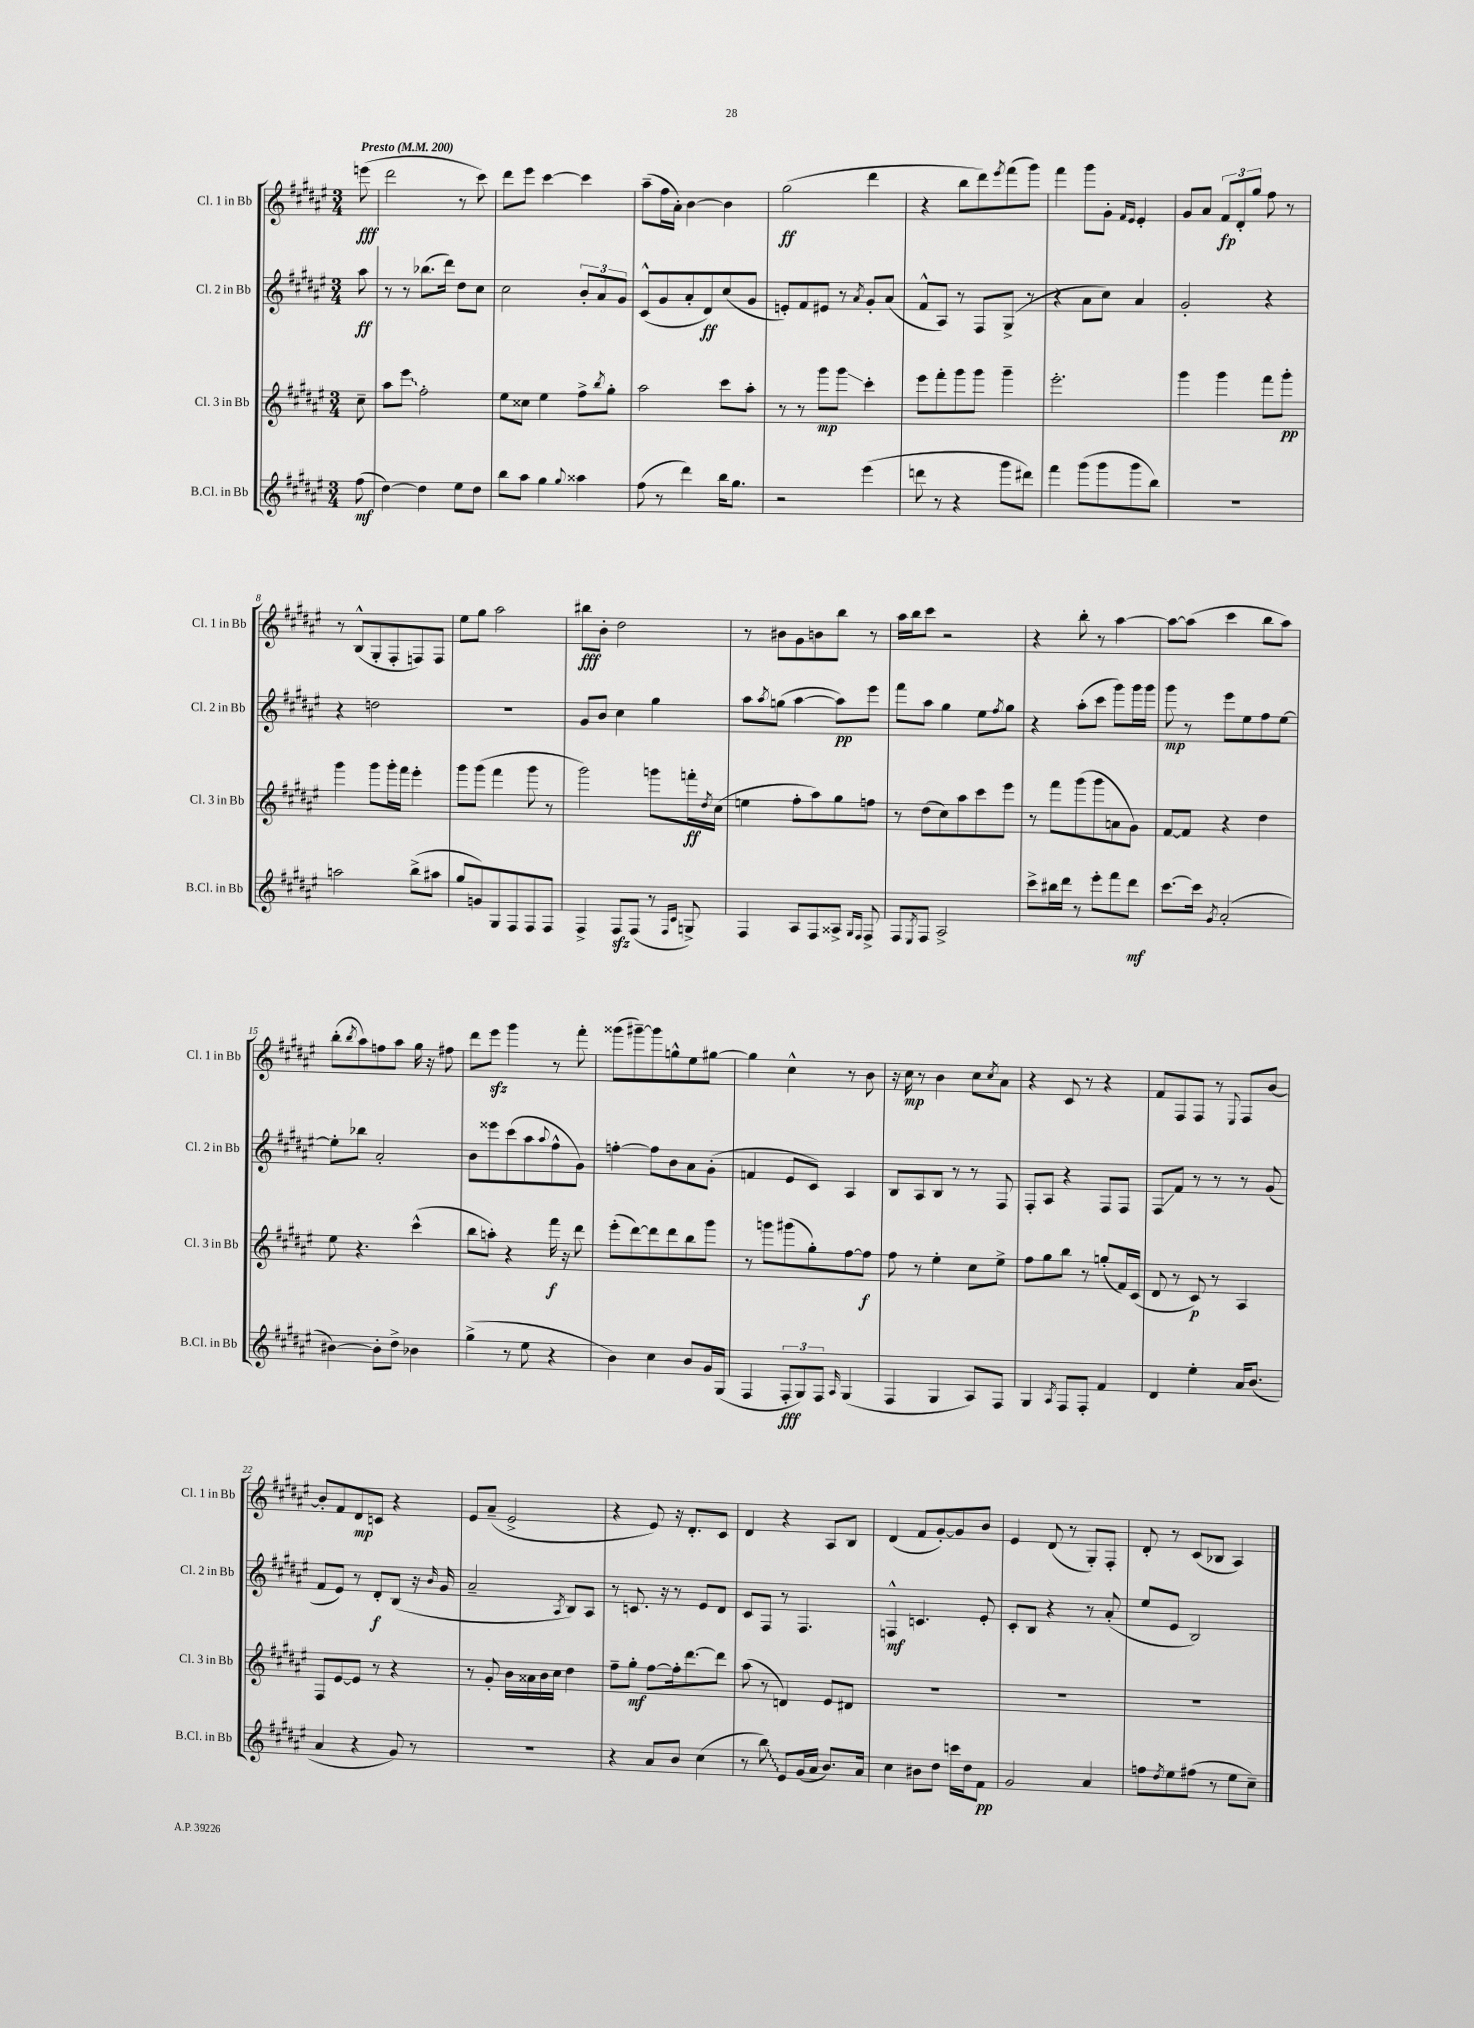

**kern	**kern	**kern	**kern
*staff4	*staff3	*staff2	*staff1
*clefG2	*clefG2	*clefG2	*clefG2
*k[f#c#g#d#a#e#]	*k[f#c#g#d#a#e#]	*k[f#c#g#d#a#e#]	*k[f#c#g#d#a#e#]
*M3/4	*M3/4	*M3/4	*M3/4
*MM200	*MM200	*MM200	*MM200
(8ff#\	8cc#~\	8aa#\	(8eee\
=	=	=	=
[4dd#\)	8aa#\L	8r	2ddd#\
.	8eee#\J	8r	.
4dd#\]	2ff#'\	(8.bb-\L	.
.	.	16ddd#\Jk)	.
8ee#\L	.	8dd#\L	8r
8dd#\J	.	8cc#\J	8ccc#\)
=	=	=	=
8bb\L	8ee#\L	2cc#\	8ddd#\L
8aa#\J	8cc##\J	.	8eee#\J
4gg#\	4ee#\	.	[4ccc#\
8qqgg#/	.	.	.
4aa##\	8ff#^\L	12b'/L	4ccc#\]
.	.	12a#/	.
.	8qbb/	.	.
.	8gg#'\J	.	.
.	.	12g#/J	.
=	=	=	=
(8ff#\	2aa#\	(8c#^^/L	(8aa#~\L
8r	.	8g#/	16ff#\L
.	.	.	16a#'\JJ)
4ddd#\)	.	8a#'/	[4b\
.	.	8d#/)	.
16bb\LK	8ccc#\L	(8cc#/	4b\]
8.gg#\J	.	.	.
.	8aa#'\J	8g#/J	.
=	=	=	=
2r	8r	8e'/L)	(2gg#\
.	8r	8f#/	.
.	8ggg#\L	8e#/J	.
.	8ggg#\J	8r	.
.	.	8qa#/	.
(4eee#\	4ccc#'\	8g#'/L	4ddd#\
.	.	(8a#/J	.
=	=	=	=
8ddd\	8eee#\L	8f#^^/L	4r
8r	8fff#'\	8A#/J)	.
4r	8ggg#\	8r	8bb\L
.	8ggg#\J	8F#/L	8ddd#\)
.	.	.	8qeee#/
8ggg#\L	4ggg#~\	(8G#^/J	(8fff#\
8ddd#\J)	.	8r	8ggg#\J)
=	=	=	=
4fff#\	2.eee#'\	4r	4fff#\
(8ggg#\L	.	8a#\L	8ggg#\L
8ggg#\	.	8cc#\J)	8g#'\J
.	.	.	16qqf#/LL
.	.	.	16qqe#/JJ
8ggg#\	.	4a#/	4e#'/
8bb\J)	.	.	.
=	=	=	=
2.r	4ggg#\	2g#'/	8g#/L
.	.	.	8a#/J
.	4ggg#\	.	12f#/L
.	.	.	12d#'/
.	.	.	12gg#/J
.	8fff#\L	4r	8ff#\
.	8ggg#'\J	.	8r
=	=	=	=
2aa\	4ggg#\	4r	8r
.	.	.	(8B^^/L
.	8ggg#\L	2dd\	8G#'/
.	16ggg#'\L	.	8F#'/
.	16fff#\JJ	.	.
(8bb^\L	4eee#'\	.	8F/)
8aa#\J	.	.	8F/J
=	=	=	=
8gg#/L	8ggg#\L	2.r	8ee#\L
8g/)	(8ggg#\J	.	8gg#\J
8G#/	4fff#\	.	2aa#\
8F#/	.	.	.
8F#/	8ggg#\	.	.
8F#/J	8r	.	.
=	=	=	=
4F#^/	2ggg#\)	8g#/L	8bb#\L
.	.	8b/J	8b'\J
8F#/L	.	4cc#\	2dd#\
(8F#/J	.	.	.
8r	8ggg\L	4gg#\	.
16qqF#/LL	.	.	.
16qqc#/JJ	.	.	.
8G^/)	16fff'\L	.	.
.	8qdd#/	.	.
.	(16cc#\JJ	.	.
=	=	=	=
4F#/	4ee\	8aa#\L	8r
.	.	8qaa#/	.
.	.	(8gg\J	8b#\L
8A#/L	8ff#'\L	[4aa#\	8g#\
8F#/	8aa#\)	.	8b\
8A##^/J	8gg#\	8aa#\]L)	8bb\J
16qqG#/LL	.	.	.
16qqF#/JJ	.	.	.
8F#^/	8ff\J	8eee#\J	8r
=	=	=	=
8F#/L	8r	8fff#\L	16aa#\LL
.	.	.	16bb\J
8qE#/	.	.	.
8F#/J	(8dd#\L	8aa#\J	8ccc#\J
2A#^/	8cc#\)	4gg#\	2r
.	8aa#\	.	.
.	8ccc#\	8ee#\L	.
.	.	8qff#/	.
.	8eee#\J	8gg#\J	.
=	=	=	=
8ccc#^\L	8r	4r	4r
16bb#\L	8fff#\L	.	.
16ddd#\JJ	.	.	.
8r	(8ggg#\	(8aa#'\L	8bb'\
8eee#'\L	8ggg#\	8ccc#\J	8r
8fff#\	8a\	8ggg#\L)	[4aa#\
8ddd#\J	8g#\J)	16ggg#\L	.
.	.	16ggg#\JJ	.
=	=	=	=
[8.ccc#\L	[8f#/L	8ggg#\	8aa#\_L
.	8f#/]J	8r	(8aa#\]J
16ccc#\]Jk	.	.	.
8qg#/	.	.	.
(2a#'/	4r	8eee#\L	4ccc#\
.	.	8ee#\	.
.	4dd#\	8ff#\	8bb\L
.	.	[8ee#\J	8aa#\J)
=	=	=	=
[4b#\)	8ee#\	8ee#'\]L	(8bb'\L
.	.	.	8qbb/
.	4.r	8bb-\J	8aa#\)
8b#'\]L	.	2a#'/	8ff\
8dd#^\J	.	.	8aa#\J
4b-\	(4ccc#^^\	.	16gg#\
.	.	.	16r
.	.	.	8ff#\
=	=	=	=
(4gg#^\	8bb\L	8b\L	8ddd#\L
.	8aa'\J)	8eee##\	8eee#\J
8r	4r	(8ccc#\	4ggg#\
8ee#\	.	8aa#\	.
.	.	8qqaa#/	.
4r	16fff#\	8ff#^^\	8r
.	16r	.	.
.	8ddd#\	8g#\J)	8fff#'\
=	=	=	=
4b\)	(8eee#'\L	[4ff'\	(8ggg##\L
.	[8ddd#\)	.	[8ggg#~\)
4cc#\	8ddd#\]	8ff\]L	8ggg#\]
.	8ddd#\	8b\	8gg^^\
8b/L	8bb\	8a#\	8ee#\
16g#/L	8ggg#\J	(8g#'\J	[8gg#\J
(16G#/JJ	.	.	.
=	=	=	=
4F#/	8r	4f/	4gg#\]
.	8ggg\L	.	.
12F#'/L	(8ggg#\	8e#/L	4cc#^^\
12G#/)	.	.	.
.	8gg#'\)	8c#/J)	.
12F#/J	.	.	.
16qqA#/	.	.	.
(4G#/	[8ff#\	4A#/	8r
.	8ff#\]J	.	8b\
=	=	=	=
4F#/	8ff#\	8B/L	16r
.	.	.	16cc#\
.	8r	8A#/	8r
4G#/	4ee#'\	8B/J	4b\
.	.	8r	.
8A#/L)	8cc#\L	8r	8cc#\L
.	.	.	8qcc#/
8F#/J	8ee#^\J	8F#/	8a#\J
=	=	=	=
4G#/	8ff#\L	8F#'/L	4r
.	8gg#\	8A#/J	.
8qA#/	.	.	.
8F#/L	8bb\J	4r	8c#/
8F#'/J	8r	.	8r
4f#/	(8gg'/L	8F#/L	4r
.	16f#/L)	8F#/J	.
.	(16c#/JJ	.	.
=	=	=	=
4d#/	8d#/	8F#/L	8f#/L
.	8r	8f#/J	8F#/
4ee#'\	8c#/)	8r	8F#/J
.	8r	8r	8r
.	.	.	8qqE#/
16a#/LK	4A#/	8r	8F#/L
(8.b/J	.	.	.
.	.	(8g#/	[8b/J
=	=	=	=
4a#/	8F#/L	8f#/L	8b'/]L
.	[8e#/	8e#/J)	8f#/
4r	8e#/]J	8r	8d#/
.	8r	8d#'/L	8c/J
8g#/)	4r	(8B/J	4r
8r	.	16r	.
.	.	16qqb/	.
.	.	16g#/	.
=	=	=	=
2.r	8r	2a#~/	8e#/L
.	8g#'/	.	(8a#~/J
.	16b\LL	.	2e#^/
.	16a##\	.	.
.	16b\	.	.
.	16cc#\JJ	.	.
.	.	8qA#/	.
.	4dd#\	8B/L)	.
.	.	8A#/J	.
=	=	=	=
4r	8ff#~\L	8r	4r
.	8gg#'\J	8.c/	.
8a#/L	[8ff#\L	.	8e#/)
.	.	16r	.
8b/J	16ff#'\]k	8r	16r
.	[8.ddd#\	.	8.d#'/L
(4cc#\	.	8e#/L	.
.	8ddd#\]J	8d#/J	8c#/J
=	=	=	=
8r	(8aa#\	8c#/L	4d#/
8bb\)	8r	8F#/J	.
8e#/L	4d/)	8r	4r
(16g#/L	.	4.F#/	.
16a#/JJ	.	.	.
8.b/L)	8e#/L	.	8A#/L
.	8d#/J	.	8B/J
16a#/Jk	.	.	.
=	=	=	=
4cc#\	2.r	4F^^/	(4d#/
8b#\L	.	4.c/	8f#/L
8dd#\J	.	.	[8g#'/)
16ccc\LL	.	.	8g#/]
16dd#\J	.	.	.
8f#\J	.	8e#'/	8b/J
=	=	=	=
2g#/	2.r	8c#'/L	4e#/
.	.	8B/J	.
.	.	4r	(8d#/
.	.	.	8r
4a#/	.	8r	8G#'/L)
.	.	(8a#'/	8F#'/J
=	=	=	=
8ff\L	2.r	8ee#/L	8d#'/
8qdd#/	.	.	.
8ee#\	.	8e#/J	8r
(8ff#\J	.	2B/)	(8c#/L
8r	.	.	8B-/J
8ee#\L	.	.	4A#/)
8cc#~\J)	.	.	.
==	==	==	==
*-	*-	*-	*-
